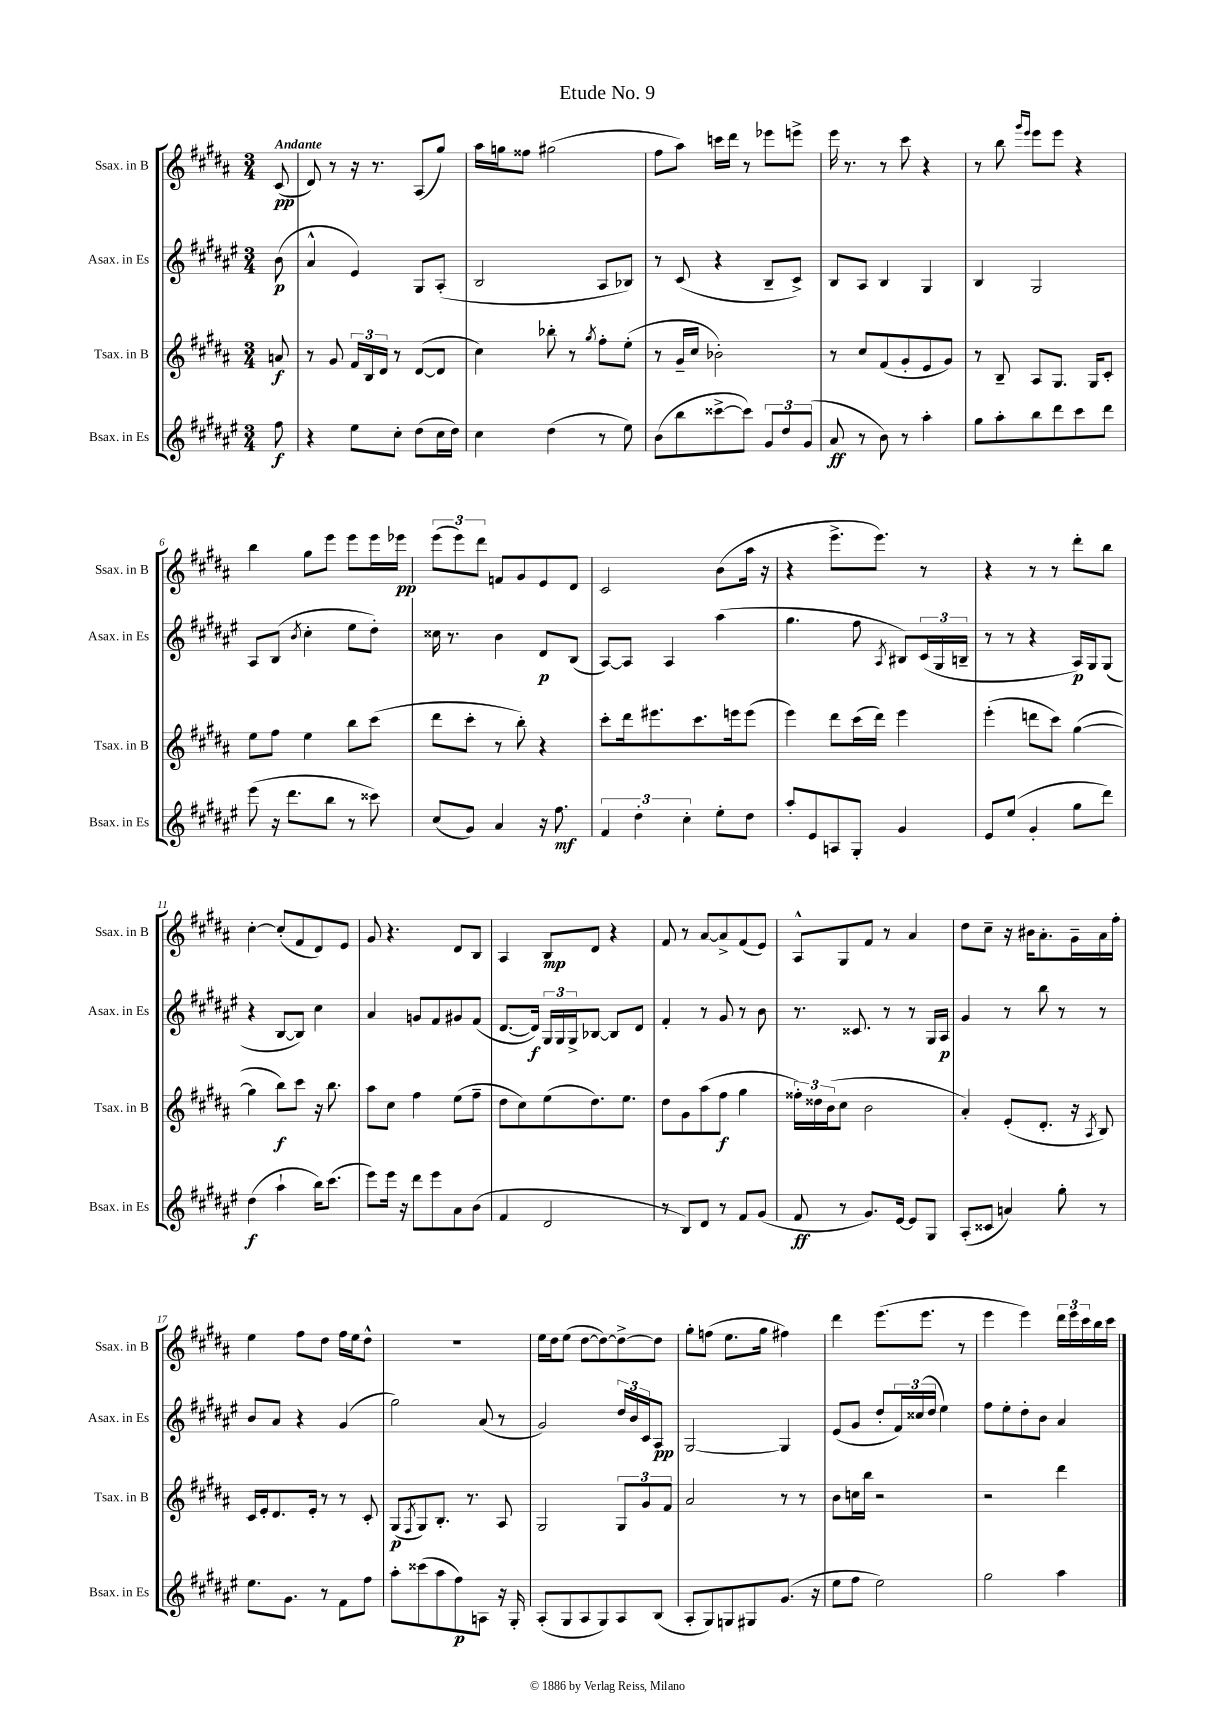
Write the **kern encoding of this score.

**kern	**kern	**kern	**kern
*staff4	*staff3	*staff2	*staff1
*clefG2	*clefG2	*clefG2	*clefG2
*k[f#c#g#d#a#e#]	*k[f#c#g#d#a#]	*k[f#c#g#d#a#e#]	*k[f#c#g#d#a#]
*M3/4	*M3/4	*M3/4	*M3/4
8ff#	8a	(8b	(8c#
=	=	=	=
4r	8r	4a#^^	8d#)
.	8g#	.	8r
8ee#	24f#	4e#)	16r
.	24B	.	.
.	.	.	8.r
.	24d#	.	.
8cc#'	8r	.	.
(8dd#	([8d#	8G#	(8A#
16cc#	8d#]	(8A#'	8gg#)
16dd#)	.	.	.
=	=	=	=
4cc#	4cc#)	2B	16aa#
.	.	.	16gg
.	.	.	8ff##
(4dd#	8bb-'	.	(2gg#
.	8r	.	.
.	8qgg#	.	.
8r	8ff#'	8A#	.
8ee#)	(8ee'	8B-)	.
=	=	=	=
(8b	8r	8r	8ff#
8bb	16g#~	(8c#	8aa#)
.	16cc#	.	.
[8ccc##^	2b-')	4r	16ccc
.	.	.	16ddd#
8ccc##])	.	.	8r
12g#	.	8B~	8eee-
12dd#	.	.	.
.	.	8c#^)	8eee^
(12g#	.	.	.
=	=	=	=
8a#	8r	8B	16eee
.	.	.	8.r
8r	8cc#	8A#	.
8b)	(8f#	4B	8r
8r	8g#'	.	8ccc#
4aa#'	8e	4G#	4r
.	8g#)	.	.
=	=	=	=
8gg#	8r	4B	8r
8aa#'	8B~	.	8bb
.	.	.	16qqggg#
.	.	.	16qqeee
8bb	8A#	2G#	8eee
8ddd#	8.G#	.	8eee
8ccc#	.	.	4r
.	16G#	.	.
8ddd#	8c#'	.	.
=	=	=	=
(8eee#	8ee	8A#	4bb
16r	8ff#	(8B	.
8.ddd#	.	.	.
.	.	8qb	.
.	4ee	4cc#'	8gg#
8bb	.	.	8eee
8r	8bb	8ee#	8eee
8ccc##)	(8ccc#	8dd#')	16eee
.	.	.	16eee-
=	=	=	=
(8cc#	8ddd#	16cc##	(12eee
.	.	8.r	.
.	.	.	12eee)
8g#)	8ccc#'	.	.
.	.	.	12ddd#
4a#	8r	4b	8f
.	8bb')	.	8g#
16r	4r	8d#	8e
8.ff#	.	.	.
.	.	(8B	8d#
=	=	=	=
6f#	8ccc#'	[8A#)	2c#
.	16ddd#	8A#]	.
6dd#'	.	.	.
.	8.eee#	.	.
.	.	4A#	.
6cc#'	.	.	.
.	8.ccc#	.	.
8ee#'	.	(4aa#	(8b
.	16eee	.	.
8dd#	(8eee	.	16aa#
.	.	.	16r
=	=	=	=
8aa#'	4eee)	4.gg#	4r
8e#	.	.	.
8A	8ddd#	.	8.eee^
8G#'	(16ccc#	8ff#	.
.	16ddd#)	.	8.eee)
.	.	8qA#	.
4g#	4eee	8B#)	.
.	.	(24c#	8r
.	.	24G#	.
.	.	24B~	.
=	=	=	=
8e#	(4eee'	8r	4r
(8ee#	.	8r	.
4g#'	8ddd	4r	8r
.	8ccc#)	.	8r
8gg#	([4gg#	16A#)	8ddd#'
.	.	16G#	.
8ddd#)	.	(8G#	8bb
=	=	=	=
(4dd#	4gg#]	4r	[4cc#'
4aa#`	8bb)	[8B	(8cc#']
.	8ccc#	8B])	8f#
16bb)	16r	4cc#	8d#)
(8.ccc#	8.bb	.	.
.	.	.	8e
=	=	=	=
8eee#)	8aa#	4a#	8g#
16eee#	8cc#	.	4.r
16r	.	.	.
8ddd#	4ff#	8g	.
8eee#	.	8f#	.
8a#	(8ee	8g#	8d#
(8b	8ff#~	(8f#	8B
=	=	=	=
4f#	8dd#	[8.d#	4A#
.	8cc#)	.	.
.	.	16d#])	.
2d#	(8ee	24G#	8B
.	.	24G#	.
.	.	24G#^	.
.	8.dd#)	[8B-	8d#
.	.	8B-]	4r
.	8.ee	.	.
.	.	8d#	.
=	=	=	=
8r	8dd#	4f#'	8f#
8B)	8g#	.	8r
8d#	(8aa#	8r	[8a#
8r	8ff#	8g#	8a#^]
8f#	4gg#	8r	(8f#
(8g#	.	8b	8e)
=	=	=	=
8f#	24ff##')	8.r	8A#^^
.	24dd##	.	.
.	(24b	.	.
8r	8cc#	.	8G#
.	.	8.c##	.
8.g#)	2b	.	8f#
.	.	8r	8r
[16e#	.	.	.
8e#]	.	8r	4a#
8G#	.	16G#	.
.	.	16A#	.
=	=	=	=
(8A#'	4a#')	4g#	8dd#
8c##	.	.	8cc#~
4a)	(8e'	8r	16r
.	.	.	16b#
.	8.d#'	8bb	8.a#'
8gg#'	.	8r	.
.	16r	.	16g#~
.	8qA#	.	.
8r	8B)	8r	16a#
.	.	.	16ff#'
=	=	=	=
8.ee#	16c#	8b	4ee
.	16e'	.	.
.	8.d#	8a#	.
8.g#	.	.	.
.	.	4r	8ff#
.	16e'	.	.
8r	8r	.	8dd#
8f#	8r	(4g#	16ff#
.	.	.	16ee
8ff#	8c#'	.	8dd#^^
=	=	=	=
8aa#'	(8G#	2gg#)	2.r
.	8qF#	.	.
(8ccc##	8G#)	.	.
8aa#	8.B'	.	.
8ff#)	.	.	.
.	8.r	.	.
8A	.	(8a#	.
16r	8A#	8r	.
16G#'	.	.	.
=	=	=	=
(8A#'	2G#	2g#)	16ee
.	.	.	16dd#
8G#	.	.	(8ee
8A#	.	.	[8dd#
8G#)	.	.	8dd#_)
8A#	12G#	24dd#	8dd#^_
.	.	24b	.
.	12g#	24c#	.
(8B	.	8A#	8dd#]
.	12f#	.	.
=	=	=	=
8A#'	2a#	[2G#	8gg#'
8G#)	.	.	(8ff
8G	.	.	8.ee
8G#	.	.	.
.	.	.	16gg#
(8.g#	8r	4G#]	4ff#)
.	8r	.	.
16r	.	.	.
=	=	=	=
8ee#	8b	(8e#	4ddd#
8ff#	16cc	8g#	.
.	16bb	.	.
2ee#)	2r	8dd#'	(8.eee
.	.	24f#)	.
.	.	(24cc##	.
.	.	.	8.eee
.	.	24dd#	.
.	.	4ee#)	.
.	.	.	8r
=	=	=	=
2gg#	2r	8ff#	4eee
.	.	8ee#'	.
.	.	8dd#'	4eee)
.	.	8b	.
4aa#	4ddd#	4a#	24ddd#
.	.	.	24eee
.	.	.	24ccc#
.	.	.	16bb
.	.	.	16ccc#
==	==	==	==
*-	*-	*-	*-
